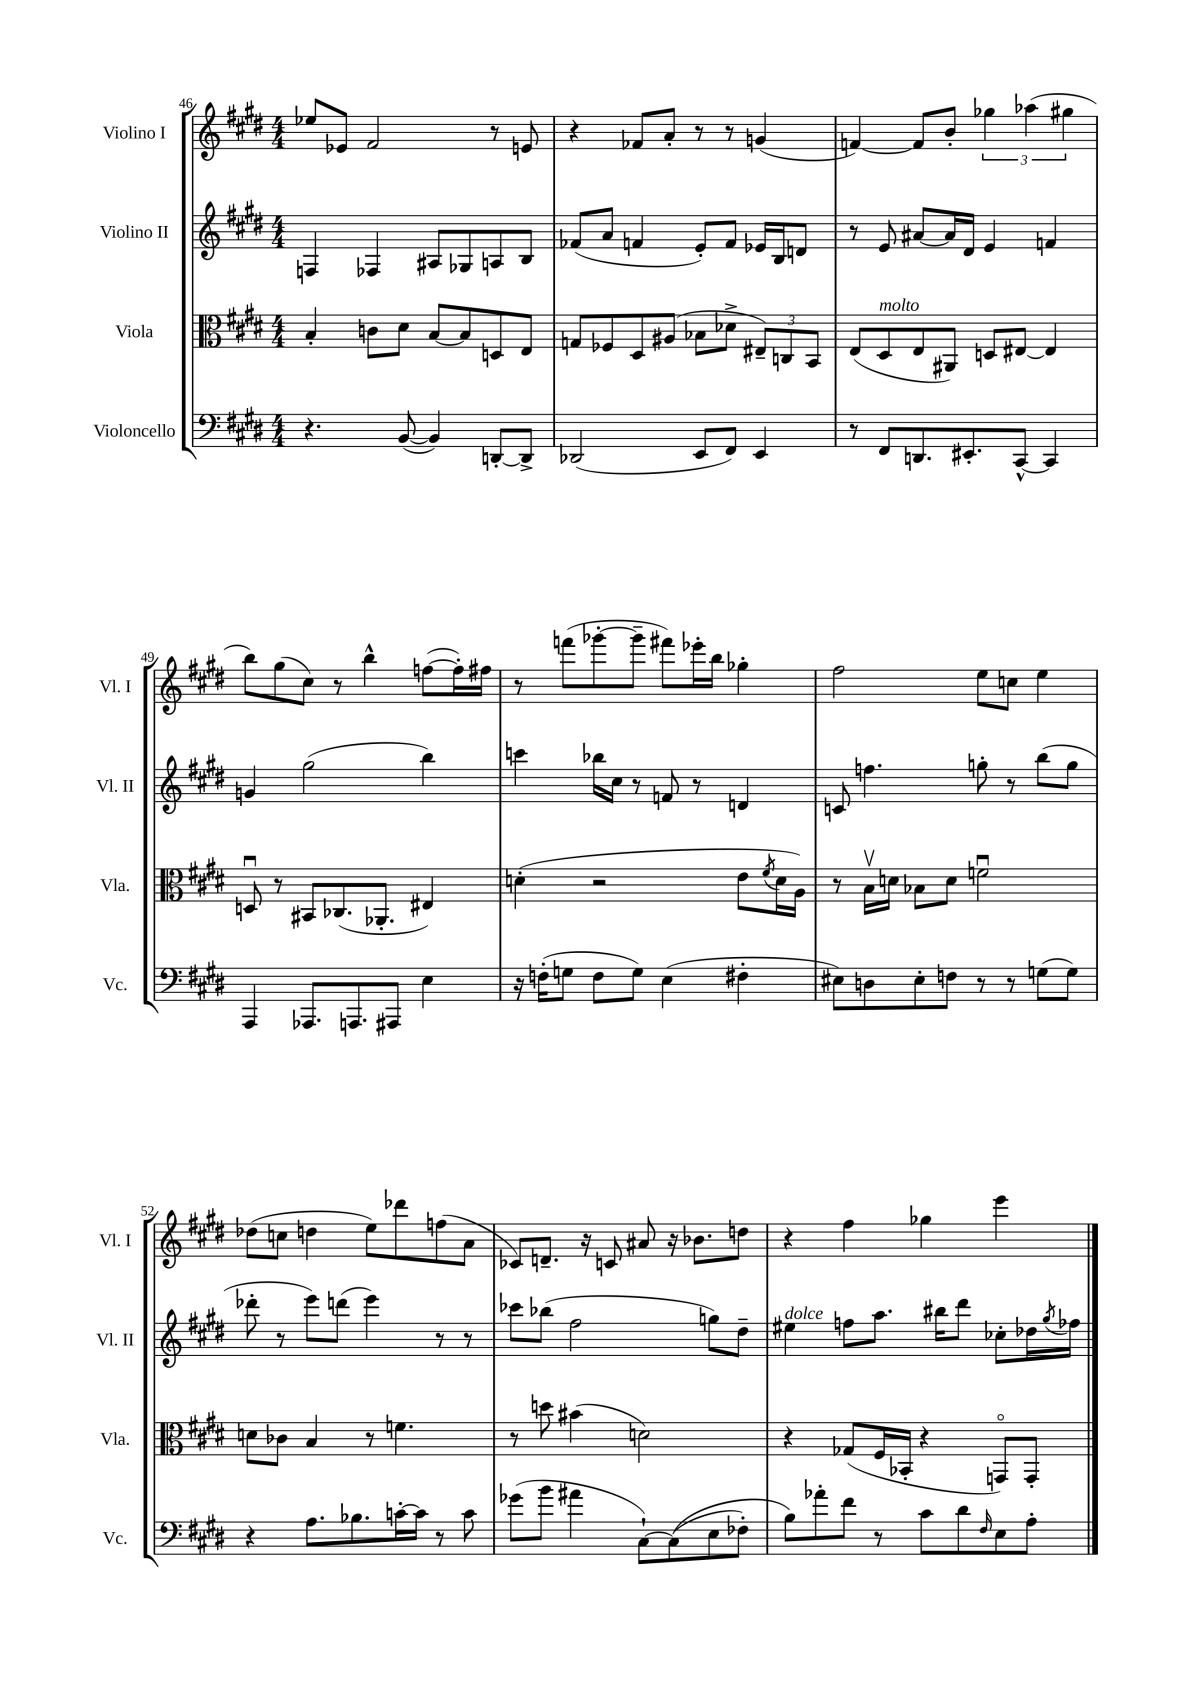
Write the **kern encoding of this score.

**kern	**kern	**kern	**kern
*part4	*part3	*part2	*part1
*staff4	*staff3	*staff2	*staff1
*I"Violoncello	*I"Viola	*I"Violino II	*I"Violino I
*I'Vc.	*I'Vla.	*I'Vl. II	*I'Vl. I
*clefF4	*clefC3	*clefG2	*clefG2
*k[f#c#g#d#]	*k[f#c#g#d#]	*k[f#c#g#d#]	*k[f#c#g#d#]
*M4/4	*M4/4	*M4/4	*M4/4
=46	=46	=46	=46
4.r	4B'/	4Fn/	8ee-X/L
.	.	.	8e-X/J
.	8cn\L	4F-X/	2f#/
([8BB/	8d#\J	.	.
4BB/])	[8B/L	8A#X/L	.
.	8B/]	8G-X/	.
[8DDn'/L	8Dn/	8An/	8r
8DD^/J]	8E/J	8B/J	8en/
=47	=47	=47	=47
(2DD-X/	8Gn/L	(8f-X/L	4r
.	8F-X/	8a/J	.
.	8D#/	4fn/	8f-X/L
.	(8A#X/J	.	8a'/J
8EE/L	8B-X\L	8e'/L)	8r
8FF#/J)	8d-X^\J	8f/J	8r
4EE/	12E#X~/L)	16e-X/LL	(4gn/
.	.	16B/J	.
.	12Cn/	.	.
.	.	8dn/J	.
.	12BB/J	.	.
=48	=48	=48	=48
8r	(8E/L	8r	[4fn/)
!	!LO:TX:a:i:t=molto	!	!
8FF#/L	8D#/	8e/	.
8.DDn/	8E/	[8a#X/L	8f/L]
.	8AA#X/J)	16a#/L]	8b'/J
8.EE#X'/	.	16d#/JJ	.
.	8Dn/L	4e/	6gg-X\
[8CC#^^/J	[8E#X/J	.	.
.	.	.	(6aa-X\
4CC#/]	4E#/]	4fn/	.
.	.	.	6gg#X\
!!LO:LB:g=z
=49	=49	=49	=49
4AAA/	8Dnu/	4gn/	8bb\L)
.	8r	.	(8gg#\
8.AAA-X/L	8BB#X/L	(2gg#\	8cc#\J)
.	(8.C-X/	.	8r
8.AAAn/	.	.	.
.	.	.	4bb^^\
.	8.AA-X'/J	.	.
8AAA#X/J	.	.	.
4E\	4E#X/)	4bb\)	([8ffn\L
.	.	.	16ff'\L])
.	.	.	16ff#X\JJ
=50	=50	=50	=50
16r	(4dn'\	4cccn\	8r
(16Fn'\KL	.	.	.
8Gn\J	.	.	(8fffn\L
8F\L	2r	16bb-X\LL	[8ggg-X'\
.	.	16cc#\JJ	.
8G\J)	.	8r	8ggg-~\J]
(4E\	.	8fn/	8fff#X\L)
.	.	8r	16eee-X'\L
.	.	.	16bb\JJ
4F#X'\	8e\L	4dn/	4gg-X'\
.	8qf#/	.	.
.	16d\L	.	.
.	16A\JJ)	.	.
=51	=51	=51	=51
8E#X\L)	8r	8cn/	2ff#\
8Dn\	16Bv\LL	4.ffn\	.
.	16dn\JJ	.	.
8E#'\	8B-X\L	.	.
8Fn\J	8d\J	.	.
8r	2fnu\	8ggn'\	8ee\L
8r	.	8r	8ccn\J
(8Gn\L	.	(8bb\L	4ee\
8G\J)	.	8gg\J	.
!!LO:LB:g=z
=52	=52	=52	=52
4r	8dn\L	8ddd-X'\	(8dd-X\L
.	8c-X\J	8r	8ccn\J
8.A\L	4B/	8eee\L)	4ddn\
.	.	(8dddn\J	.
8.B-X\	.	.	.
.	8r	4eee\)	8ee\L)
[16cn'\L	4.fn\	.	8ddd-X\
16c\JJ]	.	.	.
8r	.	8r	(8ffn\
8c\	.	8r	8a\J
=53	=53	=53	=53
(8g-X\L	8r	8ccc-X\L	8c-X/L)
8b\J	8ddn\	(8bb-X\J	8.dn~/J
4a#X\	(4b#X\	2ff#\	.
.	.	.	16r
.	.	.	8cn/
[8C#`\L)	2dn\)	.	8a#X/
((8C#\]	.	.	16r
.	.	.	8.b-X\L
8E\	.	8ggn\L)	.
8F-X'\J)	.	8dd#~\J	8ddn\J
=54	=54	=54	=54
!	!	!LO:TX:a:i:t=dolce	!
8B\L)	4r	4ee#X\	4r
8a-X'\	.	.	.
8f#\J	(8G-X/L	8ffn\L	4ff#\
8r	16F#/L	8.aa\J	.
.	16BB-X'/JJ	.	.
8c#\L	4r	.	4gg-X\
.	.	16bb#X\KL	.
8d#\	.	8ddd#\J	.
16qqF#/	.	.	.
8E\	8GGn/L)	8cc-X'\L	4eee\
8A'\J	8GG'/J	16dd-X\L	.
.	.	8qgg#/	.
.	.	16ff-X\JJ	.
==	==	==	==
*-	*-	*-	*-
